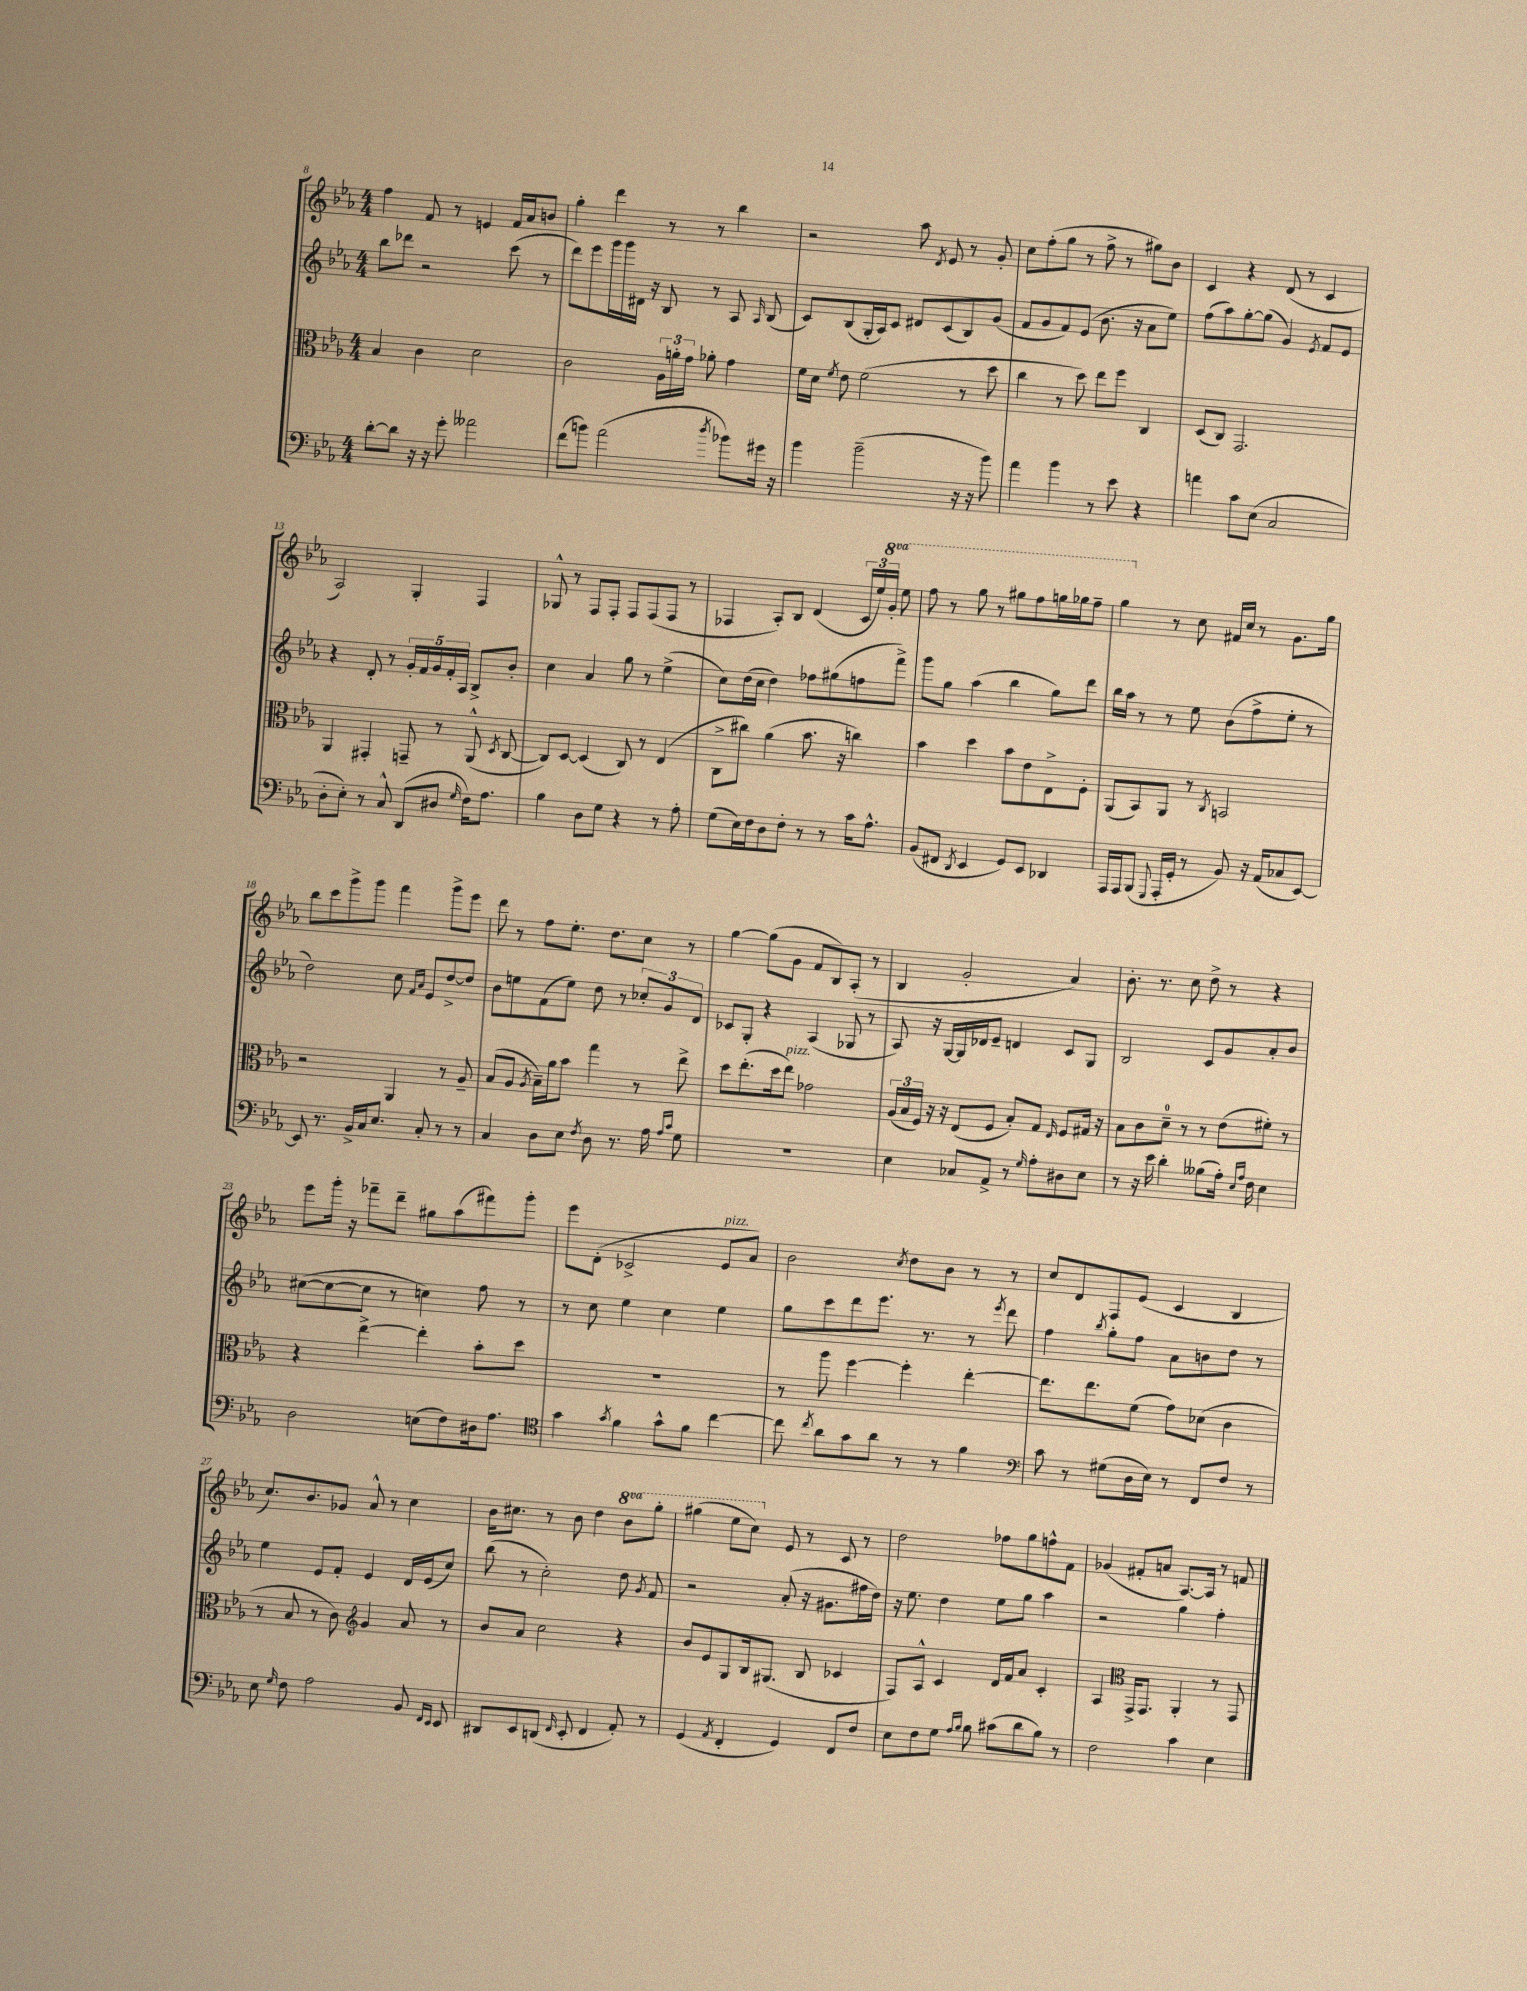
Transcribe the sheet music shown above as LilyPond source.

<<
\new StaffGroup <<
\new Staff = "s0" {
    \clef treble \key ees \major \numericTimeSignature \time 4/4 \set Staff.ottavationMarkups = #ottavation-simple-ordinals
    \autoBeamOff f''4 f'8 r8 e'4 f'16[ aes'16 b'8] |
    g''4-. d'''4 r8 r8 bes''4 |
    r2 aes''8 \acciaccatura { d'8 } ees'8 r8 g'8-. |
    c''8[ f''8-.( g''8] r8 f''8-> r8 gis''8[) bes'8] |
    c'4 r4 d'8( r8 c'4 |
    aes2) g4-. f4 |
    ges8-^ r8 f8[ f8]-. f8[ f8( f8] r8 |
    fes4 aes8[-.) bes8] d'4( \tuplet 3/2 { c'16[ ees''16) \ottava #1 g''16]-. } ees'''8 |
    f'''8 r8 g'''8 r8 gis'''8[ f'''8 g'''16 ges'''16 f'''8]-- |
    g'''4 \ottava #0 r8 c''8 fis'16[ c''16] r8 g'8.[ g''16] |
    bes''8[ c'''8 g'''8-> g'''8] f'''4 g'''8[-> ees'''8] |
    d'''8 r8 f''8[ ees''8.]-. d''8.[ c''8] r8 |
    g''4~ g''8[( g'8] f'8[ bes8) aes8]-.( r8 |
    bes4 g'2-. aes'4) |
    bes'8.-. r8. c''8 d''8-> r8 r4 |
    ees'''8[ g'''16]-. r16 fes'''8[-- d'''8]-- gis''8[ aes''8( fis'''8) g'''8]-. |
    ees'''8[ d'8]-.( ces'2-> ees'8[^\markup { \italic "pizz." } aes'8]) |
    bes'2 \acciaccatura { c''8 } d''8[ bes'8] r8 r8 |
    c''8[ d'8 f8 ees'8]( c'4 bes4 |
    c''8.[) bes'8. ges'8] aes'8-^ r8 c''4 |
    bes'16[ cis''8.] r8 bes'8 d''4 \ottava #1 bes''8[ g'''8]-. |
    gis'''4( ees'''8[ c'''8]) \ottava #0 ees'8 r8 c'8 r8 |
    d''2 fes''8[ g''8 f''8-^ f'8] |
    ges'4( fis'8[-. a'8] aes8.[~) aes16] r8 f'8 \bar "|." |
}
\new Staff = "s1" {
    \clef treble \key ees \major \numericTimeSignature \time 4/4
    \autoBeamOff bes''8[ des'''8] r2 c'''8( r8 |
    d'''8[) ees'''8 g'''16 g'''16 dis'16] r16 bes8 r8 aes8 \grace { aes16 } bes8( |
    c'8[) bes8( g16-. aes16) c'8] dis'8[ c'8( bes8) g'8]( |
    f'8[ g'8 f'8) ees'8]( bes'8. r16 aes'8[ ees''8]) |
    f''8[( aes''8) g''8~-. g''8]( g'4) \acciaccatura { ees'8 } f'8[ ees'8] |
    r4 d'8-. r8 \tuplet 5/4 { g'16[-. f'16 g'16 f'16-. aes16] } bes8[-> bes'8]-. |
    c''4 aes'4 g''8 r8 ees''4->( |
    c''8[) d''16( c''16] d''4) fes''8[ gis''8( f''8 f'''8]->) |
    g'''8[ g''8] aes''4( bes''4 g''8[) d'''8] |
    bes''16[ aes''16] r8 r8 ees''8 bes'8[( f''8-> ees''8]-. r8 |
    d''2) c''8 \grace { f'16[ aes'16] } ees'8[ d''8~-> d''8] |
    bes'8[ e''8 f'8( e''8]) d''8 r8 \tuplet 3/2 { ces''8[-. g'8 d'8] } |
    ces'8[ g8]-. r4 aes4( ges8 r8 |
    aes8) r16 g16[~ g16 des'16 ees'8]-- d'4 c'8[ g8] |
    bes2 c'8[ g'8 aes'8-. bes'8] |
    cis''8[~( cis''8~ cis''8] r8 c''4) f''8 r8 |
    r8 c''8 ees''4 c''4 ees''4 |
    g''8[ c'''8 d'''8 ees'''8.] r8. r8 \acciaccatura { ees'''8 } d'''8 |
    f''4 \acciaccatura { bes''8 } g''8[-. f''8] aes'8[ b'8 d''8] r8 |
    ees''4 ees'8[ f'8]-. ees'4 d'16[ ees'16( c''8]) |
    bes''8( r8 c''2-.) d''8 \acciaccatura { g'8 } f'8 |
    r2 aes'8-.( r16 gis'8.[ fis''16 d''16]) |
    r16 ees''8. d''4 ees''8[ g''8] aes''4 |
    r2 g''4 f''4-. \bar "|." |
}
\new Staff = "s2" {
    \clef alto \key ees \major \numericTimeSignature \time 4/4
    \autoBeamOff bes4 c'4 d'2 |
    c'2 \tuplet 3/2 { aes16[ a'16-. g'16] } aes'8-. g'4 |
    f'16[ d'16] \acciaccatura { f'8 } ees'8 f'2( r8 d''8 |
    c''4 r8 d''8) ees''8[ f''8] c4 |
    d8[( c8]) g,2. |
    aes,4 gis,4-. g,8-- r8 aes,8-^( \acciaccatura { d8 } c8~ |
    c8[) d8]~ d4( c8) r8 ees4( |
    c8[-> cis''8]) aes'4( bes'8. r16 c''4) |
    bes'4 d''4 bes'8[ ees'8 ees8-> f8]-. |
    aes,8[( bes,8) aes,8] r8 \acciaccatura { c8 } b,2 |
    r2 aes,4 r8 aes8-- |
    bes8[( aes8] \acciaccatura { aes8 } bes16[--) aes'16 bes'8] g''4 r8 ees''8-> |
    d''8[ ees''8.-.( d''16 ees''8]^\markup { \italic "pizz." }) ges'2 |
    \tuplet 3/2 { aes16[( bes16 f16]) } r16 r16 ees8[( f8] bes8[-.) g8] \grace { ees16 } f8[ gis16] r16 |
    bes8[ c'8 d'8]-0-- r8 r8 ees'8[( fis'8]-.) r8 |
    r4 ees''4~-> ees''4-. bes'8[-. d''8] |
    R1 |
    r8 aes''8 f''4~ f''4-. ees''4~-. |
    ees''8.[ ees''8. f'8]( g'8[) des'8]( c'4 |
    r8 bes8 r8 c'8) \clef treble g'4 aes'8 r8 |
    bes'8[ aes'8] c''2 r4 |
    bes'8[ ees'8 g8 bes16 gis8.]( bes8 ces'4 |
    f8[) aes8]-^ c'4 d'16[ f'16 aes'8] c'4-. |
    aes4 \clef alto g,16[-> g,8.] aes,4-. r8 g,8 \bar "|." |
}
\new Staff = "s3" {
    \clef bass \key ees \major \numericTimeSignature \time 4/4
    \autoBeamOff d'8[~-. d'8] r16 r16 g'8-. aeses'2 |
    f'8[( b'8]) aes'2( \acciaccatura { d''8 } bes'8[) gis'16] r16 |
    bes'4 bes'2--( r16 r16 bes'8) |
    aes'4 bes'4 r8 ees'8 r4 |
    a'4 c'8[ ees8]( c2 |
    d8[-. ees8]-.) r8 c8-^ d,8[( dis8] \grace { g16 } f16[) aes8.] |
    bes4 d8[ g8] r4 r8 aes8-. |
    g8[( ees16) f16 d8 f8]-. r8 r8 c'16[ aes8.]-^ |
    bes,8[( fis,8] \acciaccatura { d,8 } ees,4 g,8[) ees,8] des,4 |
    aes,,16[ aes,,16 bes,,8]( \appoggiatura { g,,8 } aes,,16[-. g,16]-. r8 bes,8) r16 aes,16[( ces8 ees,8]~) |
    ees,8 r8. bes,16[-> c16 ees8.] c8-. r8 r8 |
    c4 d8[ ees8] \acciaccatura { f8 } d8 r8. aes16 \grace { aes16[ c'16] } g8 |
    R1 |
    ees4 ces8[ aes,8]-> r8 \grace { g16 } aes8[-. dis8 ees8] |
    r8 r16 ees'16 d'4-. beses8[( aes16]-.) \grace { ees16[ aes16] } f16 ees4 |
    d2 e8[( f8) dis16 aes8.] |
    \clef tenor g'4 \acciaccatura { g'8 } f'4 g'8[-^ f'8] c''4~ |
    c''8 \acciaccatura { c''8 } aes'8[ g'8 aes'8] r8 r8 f'4 |
    \clef bass c'8 r8 gis8[( d16 ees16]) r8 f,8[ f8] r8 |
    ees8 \grace { g16 } f8 aes2 bes,8 \grace { f,16[ ees,16] } ees,8 |
    dis,8[ ees,8 d,8]( \grace { f,16 } ees,8-. f,4 aes,8-.) r8 |
    g,4( \acciaccatura { aes,8 } f,4-. g,4) f,8[ f8] |
    ees8[ f8 g8] \grace { aes16[ bes16] } bes8 cis'8[( d'8 bes8]) r8 |
    f2 c'4 ees4 \bar "|." |
}
>>
>>
\layout { \context { \Score currentBarNumber = #8 } }
